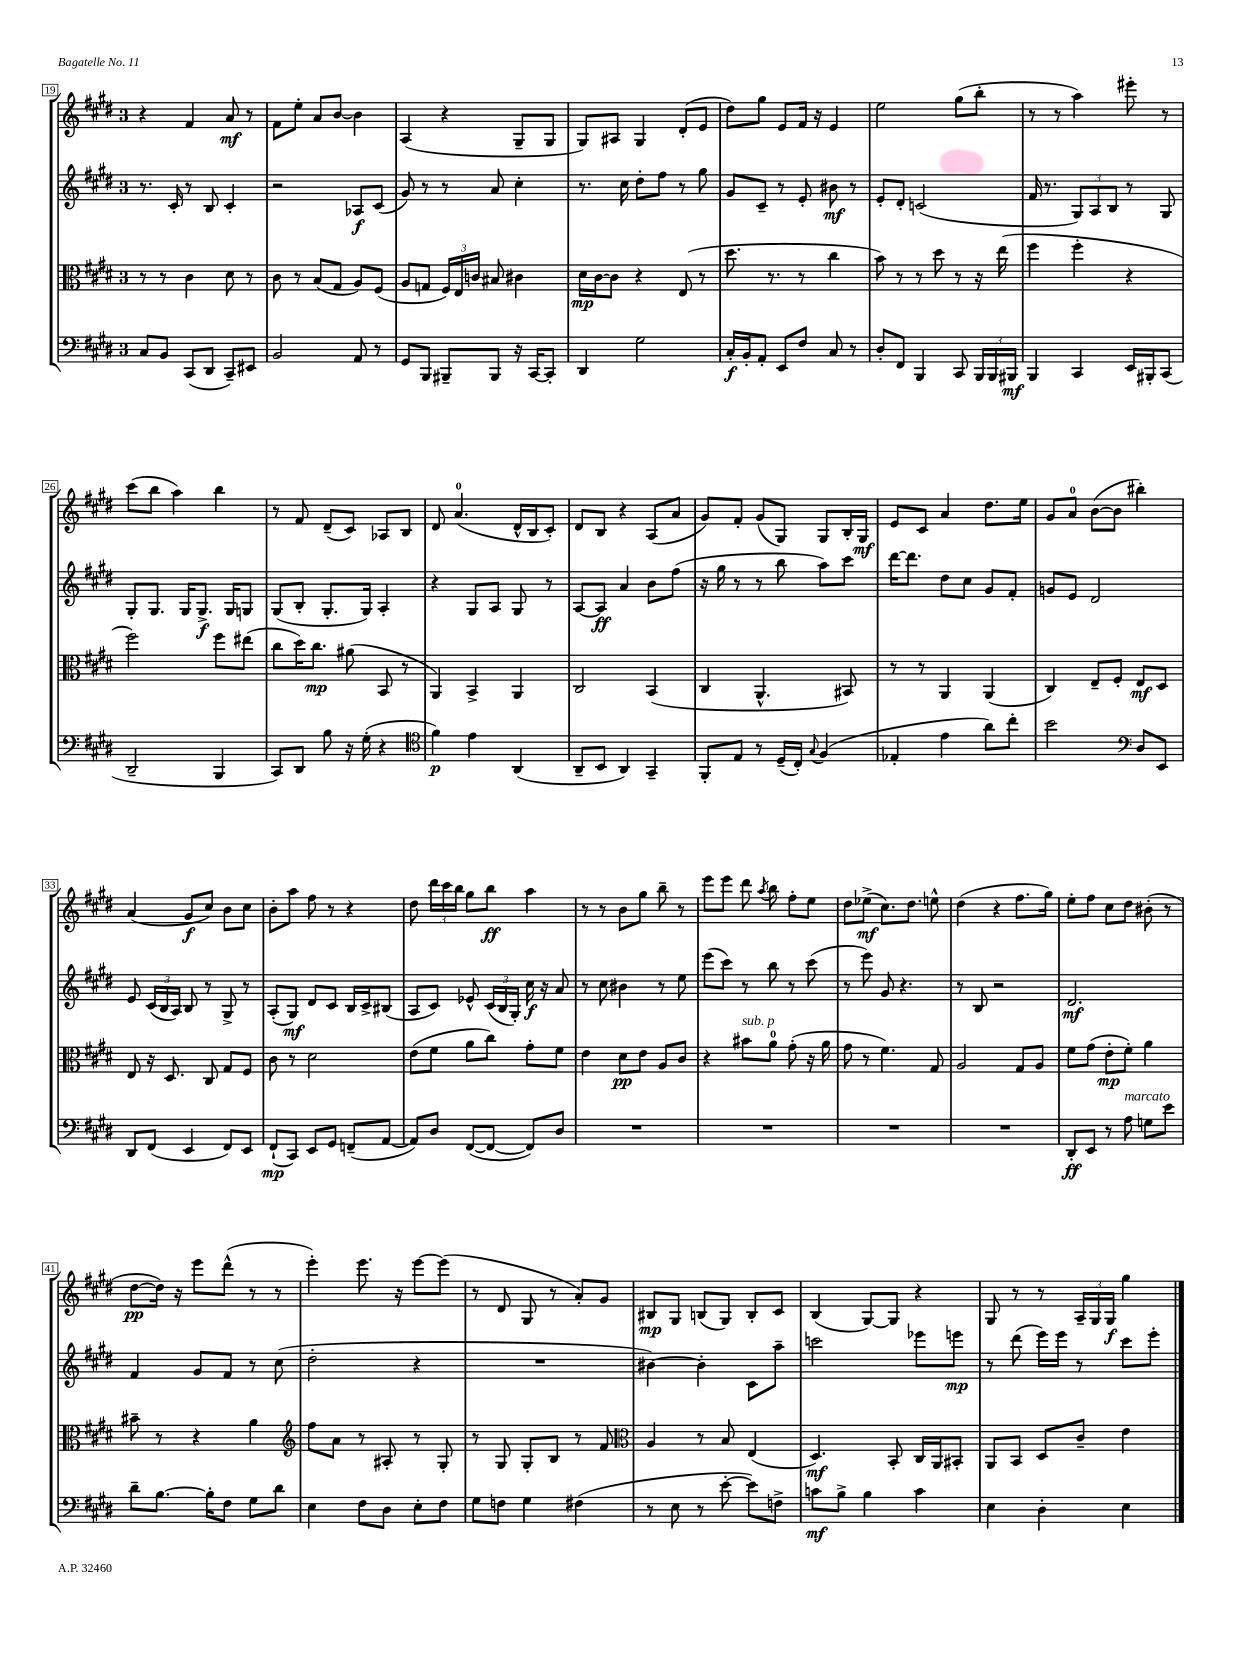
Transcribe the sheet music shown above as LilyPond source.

<<
\new StaffGroup <<
\new Staff = "s0" {
    \clef treble \key e \major \once \override Staff.TimeSignature.style = #'single-digit \time 3/4
    \autoBeamOff r4 fis'4 a'8\mf r8 |
    fis'8[ e''8]-. a'8[ b'8]~ b'4 |
    a4( r4 gis8[-- gis8] |
    gis8[) ais8] gis4 dis'8[-.( e'8] |
    dis''8[) gis''8] e'8[ fis'16] r16 e'4 |
    e''2 gis''8[( b''8]-. |
    r8 r8 a''4) eis'''8-. r8 |
    cis'''8[( b''8] a''4) b''4 |
    r8 fis'8 dis'8[--( cis'8]) aes8[ b8] |
    dis'8 a'4.-0( dis'16[-^ b16 cis'8]-.) |
    dis'8[ b8] r4 a8[( a'8] |
    gis'8[) fis'8]-. gis'8[( gis8]) gis8[ b16-. gis16]\mf |
    e'8[ cis'8] a'4 dis''8.[ e''16] |
    gis'8[ a'8]-0 b'8[~( b'8] bis''4-.) |
    a'4( gis'8[\f cis''8]) b'8[ cis''8] |
    b'8[-. a''8] fis''8 r8 r4 |
    dis''8 \tuplet 3/2 { dis'''16[ cis'''16 b''16] } gis''8[ b''8]\ff a''4 |
    r8 r8 b'8[ gis''8] b''8-- r8 |
    e'''8[ e'''8] dis'''8 \acciaccatura { a''8 } b''8 fis''8[-. e''8] |
    dis''8[ ees''8]->\mf( cis''8.[) dis''8.] e''8-^ |
    dis''4( r4 fis''8.[ gis''16]) |
    e''8[-. fis''8] cis''8[ dis''8] bis'8-.( r8 |
    dis''8[~\pp dis''16]) r16 e'''8[ dis'''8]-^( r8 r8 |
    e'''4-.) e'''8. r16 e'''8[~ e'''8]( |
    r8 dis'8 gis8 r8 a'8[-.) gis'8] |
    bis8[\mp gis8] b8[( gis8]) b8[-. cis'8] |
    b4( gis8[~) gis8] r4 |
    gis8 r8 r8 \tuplet 3/2 { a16[-- gis16 gis16]\f } gis''4 \bar "|." |
}
\new Staff = "s1" {
    \clef treble \key e \major \once \override Staff.TimeSignature.style = #'single-digit \time 3/4
    \autoBeamOff r8. cis'16-. r8 b8 cis'4-. |
    r2 aes8[\f cis'8]( |
    gis'8) r8 r8 a'8 cis''4-. |
    r8. cis''16 dis''8[-. fis''8] r8 gis''8 |
    gis'8[ cis'8]-- r8 e'8-. bis'8\mf r8 |
    e'8[-. dis'8]-. c'2( |
    fis'16 r8. \tuplet 3/2 { gis8[) a8 b8] } r8 gis8 |
    gis8[-. gis8.] gis16[ gis8.]->\f gis16[ g8] |
    gis8[( b8]-. gis8.[-. gis16]) a4-. |
    r4 gis8[ a8] gis8 r8 |
    a8[~ a8]\ff a'4 b'8[ fis''8]( |
    r16 gis''16 r8 r8 b''8 a''8[) cis'''8] |
    dis'''16[~ dis'''8.] dis''8[ cis''8] gis'8[ fis'8]-. |
    g'8[ e'8] dis'2 |
    e'8 \tuplet 3/2 { cis'16[( b16 a16]) } b8 r8 gis8-> r8 |
    a8[-.( gis8]\mf) dis'8[ cis'8] b16[ cis'16-> bis8]( |
    a8[ cis'8]) ees'8-^ \tuplet 3/2 { cis'16[( b16 gis16]-.) } cis''16\f r16 a'8 |
    r8 cis''8 bis'4 r8 e''8 |
    e'''8[( cis'''8]) r8 b''8 r8 cis'''8( |
    r8 e'''8) gis'8 r4. |
    r8 b8 r2 |
    dis'2.\mf |
    fis'4 gis'8[ fis'8] r8 cis''8( |
    dis''2-. r4 |
    R2. |
    bis'4~) bis'4-. cis'8[ a''8]-- |
    c'''2 ees'''8[ e'''8]\mp |
    r8 dis'''8( e'''16[) e'''16] r8 cis'''8[ e'''8]-. \bar "|." |
}
\new Staff = "s2" {
    \clef alto \key e \major \once \override Staff.TimeSignature.style = #'single-digit \time 3/4
    \autoBeamOff r8 r8 cis'4 dis'8 r8 |
    cis'8 r8 b8[( gis8] a8[) fis8]( |
    a8[ g8] \tuplet 3/2 { fis16[) e16 c'16] } bis8 cis'4 |
    dis'16[\mp cis'16~ cis'8] r4 e8( r8 |
    dis''8. r8. r8 cis''4 |
    b'8) r8 r8 dis''8 r8 r16 e''16( |
    fis''4 fis''4-. r4 |
    fis''2) fis''8[ eis''8]( |
    cis''8[ dis''16) cis''8.]\mp ais'8( b,8 r8 |
    a,4) b,4-> a,4 |
    cis2 b,4( |
    cis4 a,4.-^ bis,8) |
    r8 r8 a,4 a,4( |
    cis4) e8[-- fis8]-. e8[\mf dis8] |
    e8 r16 dis8. cis8 gis8[ fis8] |
    cis'8 r8 dis'2 |
    e'8[( fis'8] a'8[ cis''8]) gis'8[-. fis'8] |
    e'4 dis'8[\pp e'8] a8[ cis'8] |
    r4 bis'8[^\markup { \italic "sub. p" } a'8]-0 gis'8-.( r16 a'16 |
    gis'8 r8 fis'4.) gis8 |
    a2 gis8[ a8] |
    fis'8[ gis'8]( e'8[-.\mp fis'8]-.) a'4 |
    bis'8-- r8 r4 a'4 |
    \clef treble fis''8[ a'8] r8 ais8-. r8 gis8-. |
    r8 gis8 gis8[-. b8] r8 fis'8 |
    \clef alto a4 r8 b8 e4( |
    dis4.\mf) b,8-. cis16[ a,16 bis,8]-. |
    a,8[ b,8] dis8[ cis'8]-- e'4 \bar "|." |
}
\new Staff = "s3" {
    \clef bass \key e \major \once \override Staff.TimeSignature.style = #'single-digit \time 3/4
    \autoBeamOff cis8[ b,8] cis,8[( dis,8] cis,8[--) eis,8] |
    b,2 a,8 r8 |
    gis,8[ b,,8] bis,,8[-- bis,,8] r16 cis,16[~ cis,8]-. |
    dis,4 gis2 |
    cis16[-.\f b,16-. a,8]-. e,8[ fis8] cis8 r8 |
    dis8[-. fis,8] b,,4 cis,8 \tuplet 3/2 { b,,16[ b,,16 bis,,16]\mf } |
    b,,4 cis,4 e,16[ bis,,16-. cis,8]( |
    dis,2-- b,,4 |
    cis,8[) dis,8] b8 r16 gis16-.( r4 |
    \clef tenor fis'4\p) e'4 a,4( |
    a,8[-- b,8] a,4) gis,4-- |
    fis,8[-. e8] r8 dis16[--( cis16]-.) \appoggiatura { gis8 } fis4( |
    ees4-. e'4 a'8[) cis''8]-. |
    b'2 \clef bass dis8[ e,8] |
    dis,8[ fis,8]( e,4 fis,8[) e,8] |
    fis,8[-!\mp( cis,8]) e,8[ gis,8] f,8[--( a,8]~ |
    a,8[) dis8] fis,8[~( fis,8]~ fis,8[) dis8] |
    R2. |
    R2. |
    R2. |
    R2. |
    dis,8[-.\ff e,8] r8 a8^\markup { \italic "marcato" } g8[ e'8] |
    dis'8[-- b8.]~ b16[-. fis8] gis8[ dis'8] |
    e4 fis8[ dis8] e8[-. fis8] |
    gis8[ f8] gis4 fis4( |
    r8 e8 r8 e'8~-. e'8[) f8]-> |
    c'8[\mf b8]-> b4 c'4 |
    e4 dis4-. e4 \bar "|." |
}
>>
>>
\layout { \context { \Score currentBarNumber = #19 \override BarNumber.stencil = #(make-stencil-boxer 0.1 0.3 ly:text-interface::print) } }
